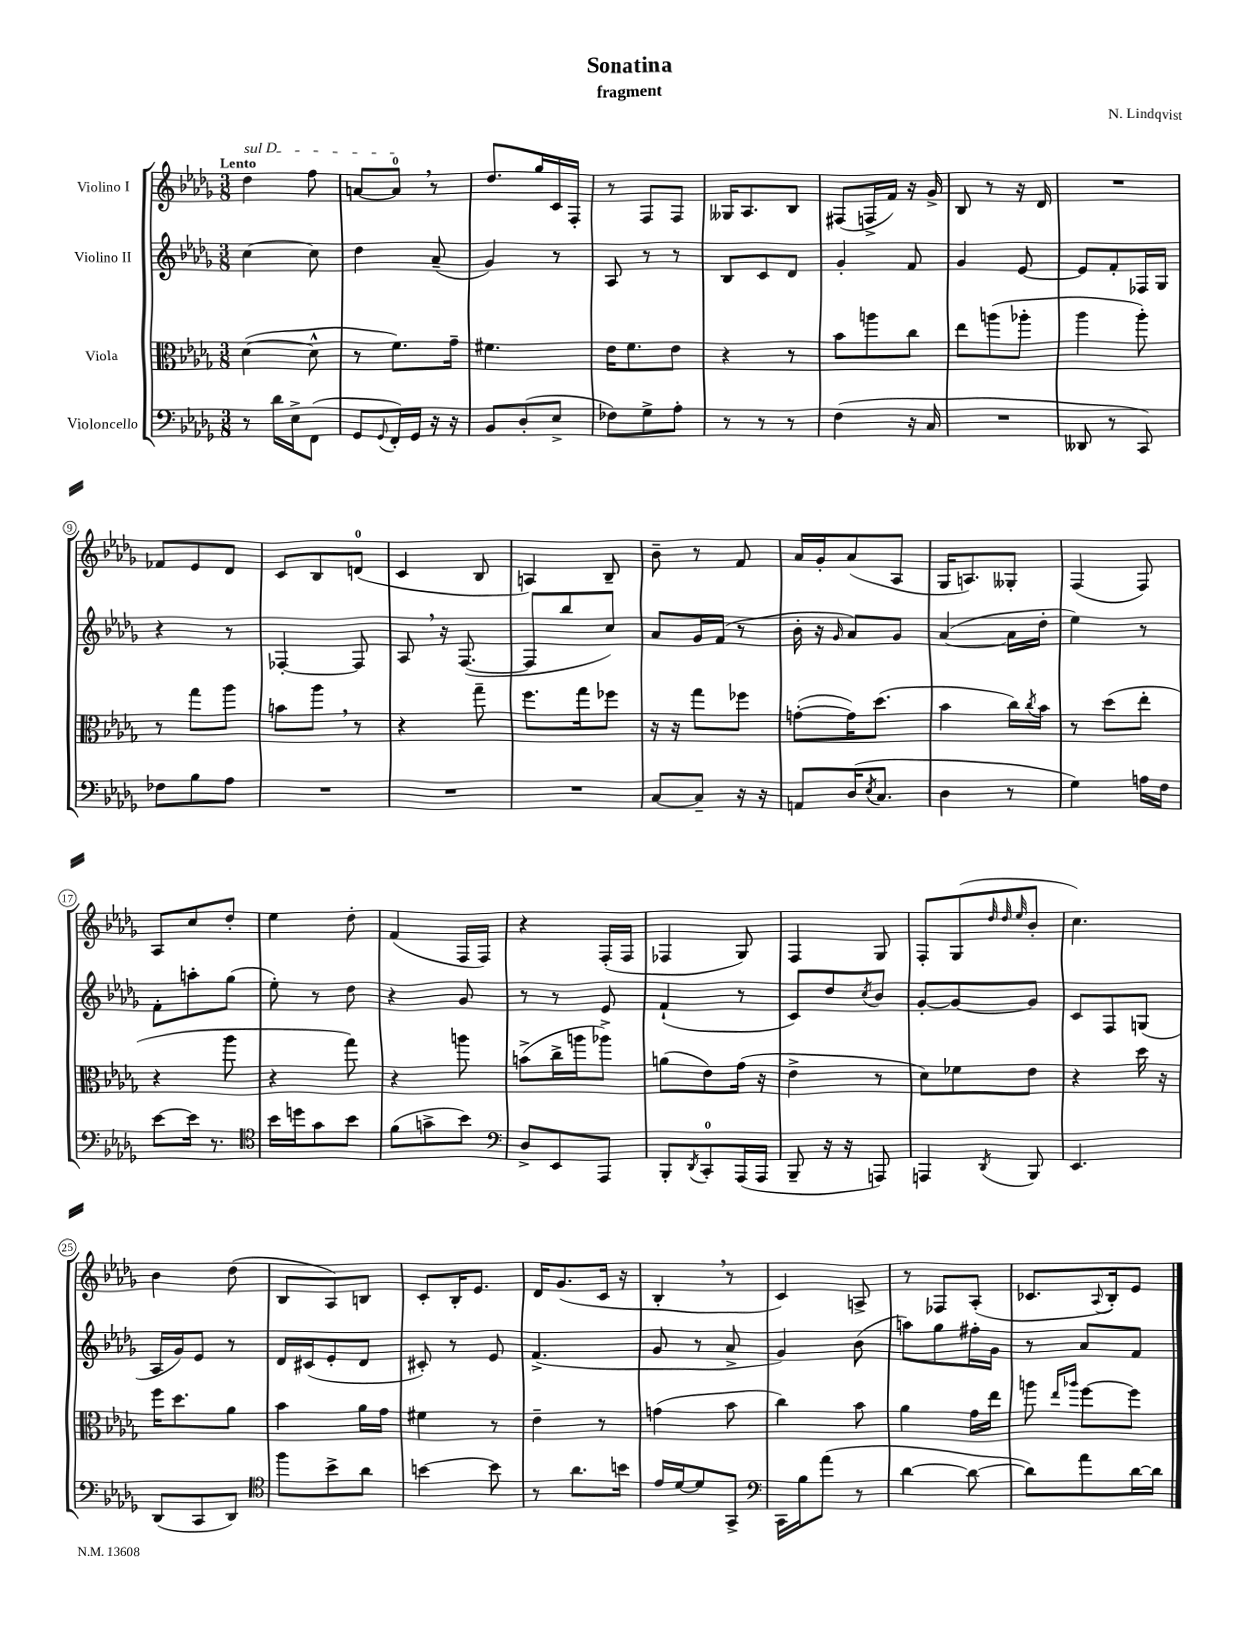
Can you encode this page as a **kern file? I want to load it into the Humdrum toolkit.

**kern	**kern	**kern	**kern
*part4	*part3	*part2	*part1
*staff4	*staff3	*staff2	*staff1
*I"Violoncello	*I"Viola	*I"Violino II	*I"Violino I
*clefF4	*clefC3	*clefG2	*clefG2
*k[b-e-a-d-g-]	*k[b-e-a-d-g-]	*k[b-e-a-d-g-]	*k[b-e-a-d-g-]
*M3/8	*M3/8	*M3/8	*M3/8
=1	=1	=1	=1
!	!	!	!LO:TX:a:B:t=Lento
!	!	!	!LO:TX:a:i:t=sul D
8r	([4d-\	[4cc\	4dd-\
16d-\LL	.	.	.
16E-^\J	.	.	.
(8FF\J	8d-^^\]	8cc\]	8ff\
=2	=2	=2	=2
8GG-/L	8r	4dd-\	[8an/L
8qqGG-/	.	.	.
16FF'/L)	8.f\L)	.	8a,/J]
16GG-/JJ	.	.	.
16r	.	(8a-~/	8r
16r	16g-~\Jk	.	.
=3	=3	=3	=3
8BB-/L	4.f#X\	4g-/)	8.dd-/L
(8D-'/	.	.	.
.	.	.	16gg-/L
8E-^/J	.	8r	16c/
.	.	.	16F'/JJ
=4	=4	=4	=4
8F-X\L)	16e-\KL	8A-/	8r
.	8.f\	.	.
8G-^\	.	8r	8F/L
8A-'\J	8e-\J	8r	8F/J
=5	=5	=5	=5
8r	4r	8B-/L	16G--X/KL
.	.	.	8.A-/
8r	.	8c/	.
8r	8r	8d-/J	8B-/J
=6	=6	=6	=6
(4F\	8b-\L	4g-'/	(8F#X/L
.	8aan\	.	16Fn^/L
.	.	.	16f/JJ)
16r	8cc\J	8f/	16r
16C/	.	.	16g-^/
=7	=7	=7	=7
4.r	8ee-\L	4g-/	8B-/
.	(8aan\	.	8r
.	8aa-X'\J	[8e-/	16r
.	.	.	16d-/
=8	=8	=8	=8
8DD--X/	4aa-\	8e-/L]	4.r
8r	.	8f'/	.
8CC/)	8aa-'\)	16F-X/L	.
.	.	16G-/JJ	.
!!LO:LB:g=z
=9	=9	=9	=9
8F-X\L	8r	4r	8f-X/L
8B-\	8gg-\L	.	8e-/
8A-\J	8aa-\J	8r	8d-/J
=10	=10	=10	=10
4.r	8bn\L	[4F-X'/	8c/L
.	8aa-,\J	.	8B-/
.	8r	8F-/]	(8dn/J
=11	=11	=11	=11
4.r	4r	8A-,/	4c/
.	.	16r	.
.	.	([8.F/	.
.	8gg-~\	.	8B-/
=12	=12	=12	=12
4.r	8.ff\L	8F/L]	4An/)
.	.	8bb-/	.
.	16gg-\k	.	.
.	8ff-X\J	8cc/J)	8B-~/
=13	=13	=13	=13
[8C/L	16r	8a-/L	8b-~\
.	16r	.	.
8C~/J]	8gg-\L	16g-/L	8r
.	.	(16f/JJ	.
16r	8ff-X\J	8r	8f/
16r	.	.	.
=14	=14	=14	=14
8AAn/L	([8gn'\L	16b-'\	16a-/LL
.	.	16r	16g-'/J
.	.	16qqg-/	.
(16D-/K	16g\K])	8a-/L)	(8a-/
8qE-/	.	.	.
8.C/J	(8.dd-\J	.	.
.	.	8g-/J	8A-/J
=15	=15	=15	=15
4D-\	4b-\	([4a-/	16G-/KL
.	.	.	8.An/)
8r	16cc\LL)	16a-\LL]	8G--X'/J
.	8qcc/	.	.
.	16b-\JJ	16dd-'\JJ	.
=16	=16	=16	=16
4G-\)	8r	4ee-\)	(4F/
.	(8dd-\L	.	.
16An\LL	8ee-'\J	8r	8F/)
16F\JJ	.	.	.
!!LO:LB:g=z
=17	=17	=17	=17
[8e-\L	4r	8f'\L	8A-/L
16e-\Jk]	.	8aan'\	8cc/
8.r	.	.	.
.	8aa-\	(8gg-\J	8dd-'/J
=18	=18	=18	=18
*clefC4	*	*	*
16b-\LL	4r	8ee-'\)	4ee-\
16ddn\J	.	.	.
8g-\	.	8r	.
8b-\J	8gg-\)	8dd-\	8dd-'\
=19	=19	=19	=19
(8f\L	4r	4r	(4f/
8gn^\	.	.	.
8b-\J)	8aan\	8g-/	16F/LL
.	.	.	16F/JJ)
=20	=20	=20	=20
*clefF4	*	*	*
8D-^/L	(8bn^\L	8r	4r
8EE-/	16cc^\L	8r	.
.	16aan\J	.	.
8AAA-/J	8aa-X^\J)	8e-/	(16F'/LL
.	.	.	16F/JJ
=21	=21	=21	=21
8BBB-'/L	(8an\L	(4f`/	4F-X/
8qDD-/	.	.	.
8CC'/	8e-\)	.	.
(16AAA-/L	(16g-\Jk	8r	8G-/)
16AAA-/JJ	16r	.	.
=22	=22	=22	=22
8BBB-~/	4e-^\	8c/L)	4F/
16r	.	8dd-/	.
16r	.	.	.
.	.	8qcc/	.
8AAAn/)	8r	8b-/J	8G-/
=23	=23	=23	=23
4AAAn/	8d-\L)	[8g-'/L	8F'/L
.	8f-X\	8g-/_	(8G-/
.	.	.	32qqdd-/
.	.	.	32qqdd-/
8qDD-/	.	.	32qqee-/
8BBB-/	8e-\J	8g-/J]	8b-'/J
=24	=24	=24	=24
4.EE-/	4r	8c/L	4.cc\)
.	.	8F/	.
.	16dd-\	(8Gn/J	.
.	16r	.	.
!!LO:LB:g=z
=25	=25	=25	=25
(8DD-/L	16ff\KL	16A-/LL	4b-\
.	8.dd-\	16g-/J)	.
8CC/	.	8e-/J	.
8DD-/J)	8a-\J	8r	(8dd-\
=26	=26	=26	=26
*clefC4	*	*	*
8ff\L	4b-\	16d-/LL	8B-/L
.	.	(16c#X/J	.
8b-^\	.	8e-'/	8A-/)
8a-\J	16a-\LL	8d-/J	8Bn/J
.	16g-\JJ	.	.
=27	=27	=27	=27
[4bn\	4f#X\	8c#X'/)	8c'/L
.	.	8r	16B-'/K
.	.	.	8.e-/J
8b\]	8r	8e-/	.
=28	=28	=28	=28
8r	4e-~\	(4.f^/	16d-/KL
.	.	.	(8.g-/
8.a-\L	.	.	.
.	8r	.	16c/Jk
16bn\Jk	.	.	16r
=29	=29	=29	=29
16e-/LL	(4gn\	8g-/	4B-',/
[16d-/J	.	.	.
8d-/]	.	8r	.
8GG-^/J	8b-\	8a-^/	8r
=30	=30	=30	=30
*clefF4	*	*	*
16CC\LL	4cc\)	4g-/)	4c/)
16B-\J	.	.	.
(8a-\J	.	.	.
8r	8b-\	(8b-\	8An^/
=31	=31	=31	=31
[4d-\	4a-\	8aan\L)	8r
.	.	8gg-\	8F-X/L
8d-\_	16g-\LL	16ff#X'\L	(8A-'/J
.	16ee-\JJ	16g-\JJ	.
=32	=32	=32	=32
8d-\L])	8aan\	8r	8.c-X/L
.	16qqee-/LL	.	.
.	16qqaa-X/JJ	.	.
8a-\	[8ff\L	8a-/L	.
.	.	.	8qqA-/
.	.	.	16B-'/k)
[16d-\L	8ff\J]	8f/J	8e-/J
16d-\JJ]	.	.	.
==	==	==	==
*-	*-	*-	*-
